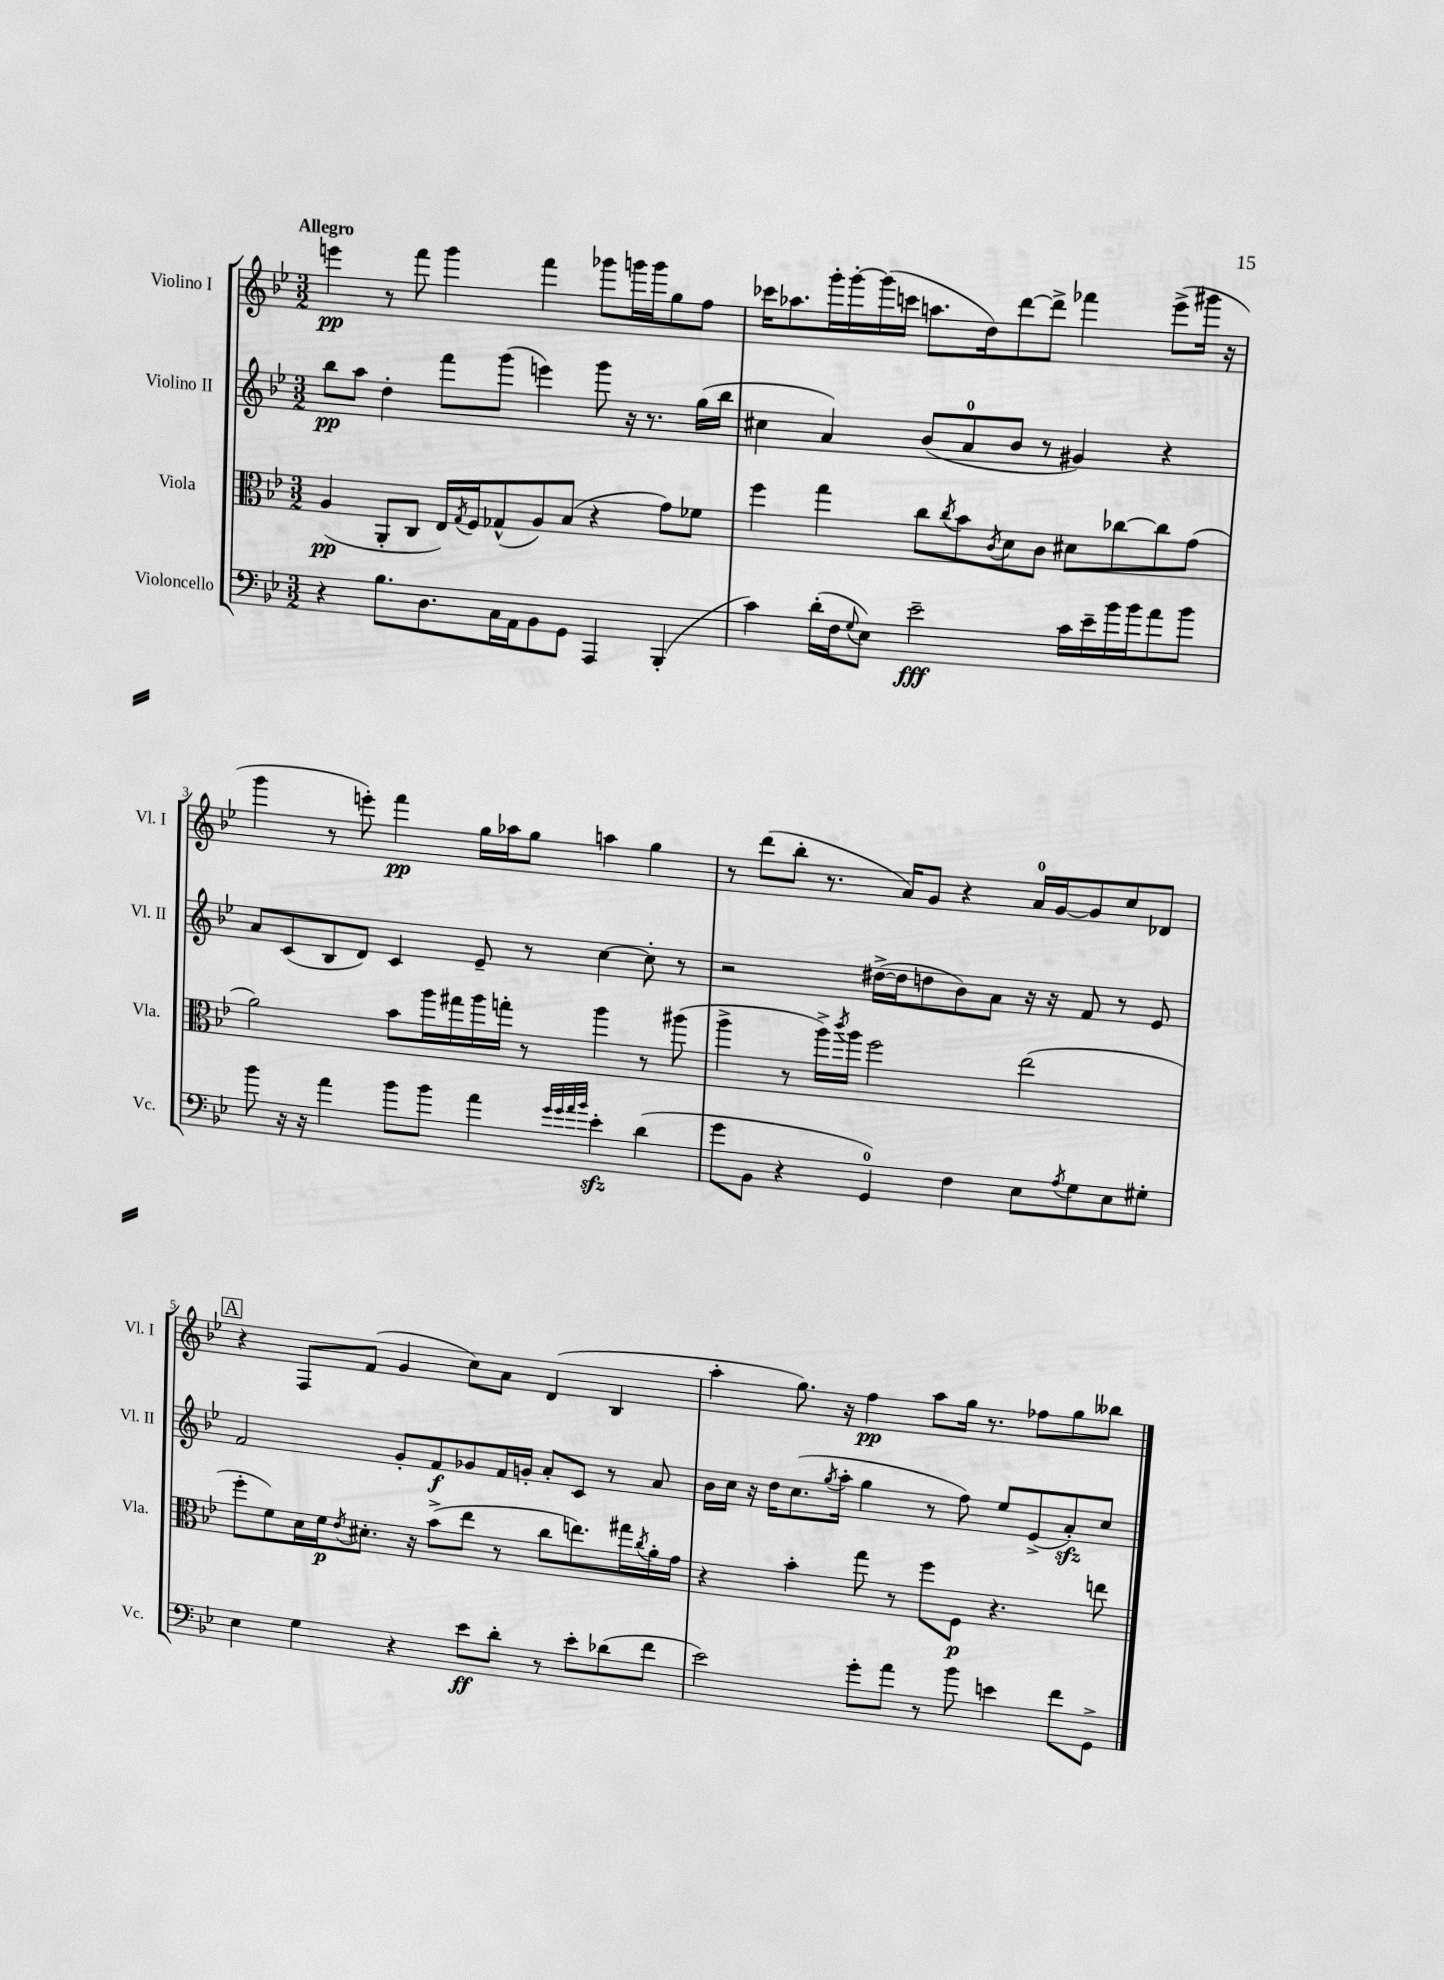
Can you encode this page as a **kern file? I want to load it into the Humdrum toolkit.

**kern	**kern	**kern	**kern
*staff4	*staff3	*staff2	*staff1
*clefF4	*clefC3	*clefG2	*clefG2
*k[b-e-]	*k[b-e-]	*k[b-e-]	*k[b-e-]
*M3/2	*M3/2	*M3/2	*M3/2
4r	(4A	8bb-	4eee
.	.	8aa	.
8.B-	8AA'	4dd'	8r
.	8C	.	8fff
8.D	.	.	.
.	16E-)	8fff	4ggg
.	8qG	.	.
.	16F	.	.
16C	(8G-^^	(8ggg	.
16AA	.	.	.
8BB-	8A)	4eee)	4fff
8GG	(8B-	.	.
4AAA	4r	8ggg	8ggg-
.	.	16r	16ggg
.	.	8.r	16ggg
(4BBB-'	8g)	.	8gg
.	8f-	(16gg	8ff
.	.	16bb-	.
=	=	=	=
4c)	4ff	4cc#	16ccc-
.	.	.	8.aa-
(16d'	4gg	4a)	16ggg'
16F	.	.	[16ggg'
8qqG	.	.	.
8E-)	.	.	(16ggg]
.	.	.	16ccc
2e-~	8cc	(8b-	8.aa
.	8qcc	.	.
.	8b-	8a	.
.	.	.	16dd)
.	8qc	.	.
.	8d	8b-	[8ddd
.	8c	8r	8ddd^]
16c	8d#	4g#)	4fff-
16e-~	.	.	.
16b-	[8cc-	.	.
16b-	.	.	.
8a	8cc-]	4r	(8eee-^
8b-	(8g	.	16ggg#
.	.	.	16r
=	=	=	=
8b-	2a)	8a	4ggg
16r	.	(8c	.
16r	.	.	.
4a	.	8B-	8r
.	.	8d)	8eee')
8b-	8b-	4c	4fff
8b-	16aa	.	.
.	16gg#	.	.
4a	16aa	8e-~	16gg
.	16gg'	.	16aa-
.	8r	8r	8gg
32qqg	.	.	.
32qqg	.	.	.
32qqa	.	.	.
32qqb-	.	.	.
4e-'	4aa	[4cc	4aa
(4d	8r	8cc']	4gg
.	(8aa#	8r	.
=	=	=	=
8g	4aa^	2r	8r
8BB-	.	.	(8ddd
4r	8r	.	8bb-'
.	16aa^)	.	8.r
.	8qccc	.	.
.	16aa	.	.
4GG)	2ff	([16dd#^	.
.	.	16dd#]	16a)
.	.	8dd	8g
4F	.	8b-)	4r
.	.	8a	.
8E-	(2ee-	16r	16a
.	.	16r	[16g
8qA	.	.	.
8G	.	8f	8g]
8E-	.	8r	8cc
8G#'	.	8e-	8d-
=	=	=	=
4E-	8ff'	2f	4r
.	8f)	.	.
4G	16d	.	8F
.	16f	.	.
.	8qe-	.	.
.	8.d#'	.	(8f
4r	.	8g'	4g
.	16r	.	.
.	(8b-^	8f	.
8e-	8ee-	8g-	8cc)
8d'	8r	16f	8a
.	.	16g'	.
8r	8cc	8a'	(4d
8e-'	8.ee)	8c	.
(8d-	.	8r	4B-
.	16gg#	.	.
.	8qcc	.	.
8f	16a'	8a	.
.	16g	.	.
=	=	=	=
2e-)	4r	16b-	4aa'
.	.	16cc	.
.	.	16r	.
.	.	16dd	.
.	4b-'	(8.cc	8.gg)
.	.	8qgg	.
.	.	16aa'	16r
8g'	8gg	4gg	4ff
8a	8r	.	.
8r	8ff	8r	8aa
8b-	8F	8ff)	16gg
.	.	.	8.r
4e	4.r	8ee-	.
.	.	(8e-^	8ff-
8f	.	8a')	8gg
8GG^	8ee	8cc	8bb--
==	==	==	==
*-	*-	*-	*-
